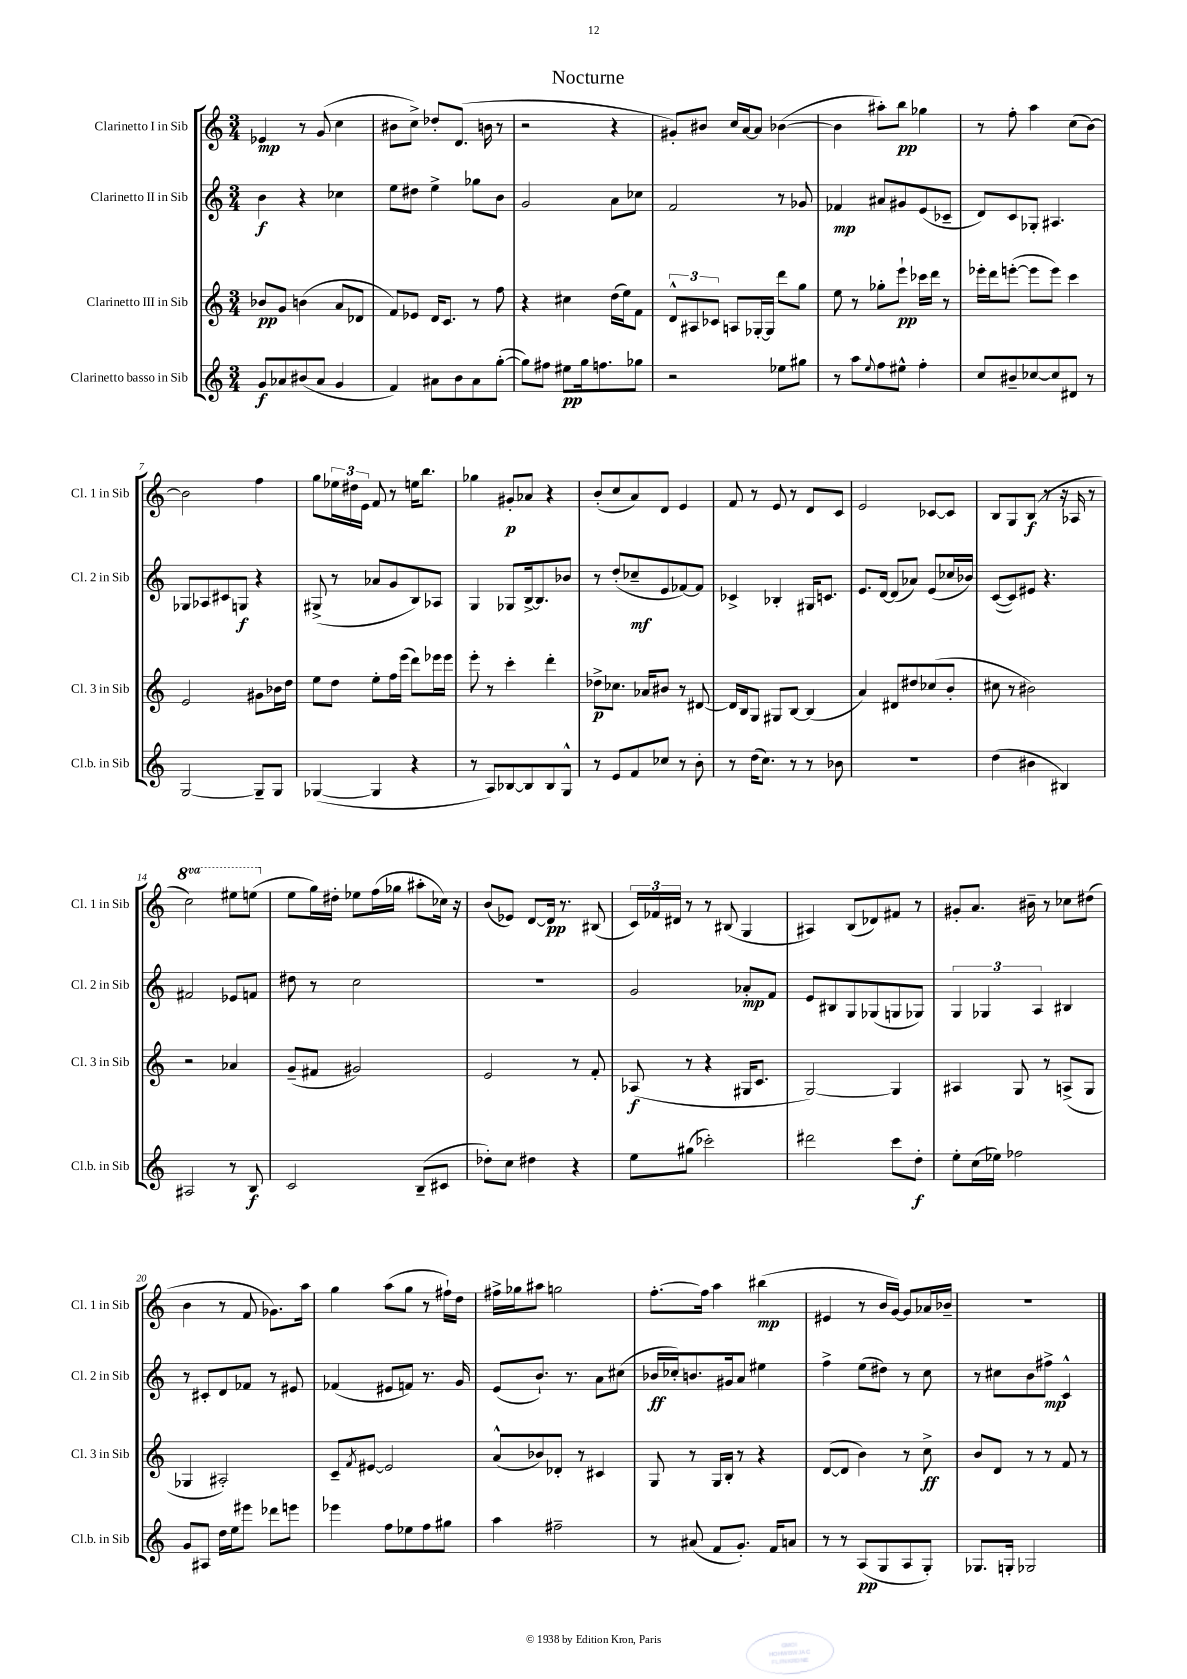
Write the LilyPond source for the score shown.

\header { title = "Nocturne" }
<<
\new StaffGroup <<
\new Staff = "s0" \with { instrumentName = "Clarinetto I in Sib" shortInstrumentName = "Cl. 1 in Sib" } {
    \clef treble \key c \major \numericTimeSignature \time 3/4 \set Staff.ottavationMarkups = #ottavation-simple-ordinals
    ees'4\mp r8 g'8( c''4 |
    bis'8 c''8->) des''8-. d'8.( b'16 r8 |
    r2 r4 |
    gis'8-.) bis'8 c''16 a'16~ a'8 bes'4~( |
    bes'4 ais''8-.) b''8\pp ges''4 |
    r8 f''8-. a''4 c''8( b'8~) |
    b'2 f''4 |
    g''8 \tuplet 3/2 { ees''16 dis''16 e'16 } f'8 r8 e''16 b''8. |
    ges''4 gis'8-.\p aes'8 r4 |
    b'8-.( c''8 a'8) d'8 e'4 |
    f'8 r8 e'8 r8 d'8 c'8 |
    e'2 ces'8~ ces'8 |
    b8 g8 b8\f( r8 r16 aes16 r8 |
    \ottava #1 c'''2) eis'''8 e'''8( \ottava #0 |
    e''8 g''16) dis''16-. ees''8 f''16( ges''16 ais''8-. ces''16) r16 |
    b'8( ees'8) d'8~ d'16\pp r8. bis8( |
    \tuplet 3/2 { c'16) fes'16 dis'16 } r8 r8 bis8( g4 |
    ais4) b8( des'8) fis'8 r8 |
    gis'8-. a'8. bis'16-- r8 ces''8 dis''8( |
    b'4 r8 f'8 ges'8.) a''16 |
    g''4 a''8( g''8 r8 fis''16-!) d''16 |
    fis''16-> ges''16 ais''8 g''2 |
    f''8.~-. f''16 a''4 bis''4\mp( |
    eis'4 r8 b'16 g'16~) g'8 aes'16 bes'16-- |
    R2. \bar "|." |
}
\new Staff = "s1" \with { instrumentName = "Clarinetto II in Sib" shortInstrumentName = "Cl. 2 in Sib" } {
    \clef treble \key c \major \numericTimeSignature \time 3/4
    b'4\f r4 ces''4 |
    e''8 dis''8 e''4-> ges''8 b'8 |
    g'2 a'8 ces''8 |
    f'2 r8 ges'8 |
    fes'4\mp ais'8 gis'8 e'8( ces'8-- |
    d'8) c'8 ges8-. ais4. |
    ges8 aes8 cis'8 g8\f r4 |
    gis8->( r8 aes'8 g'8 b8) aes8 |
    g4 ges8 b16~-> b8. bes'8 |
    r8 d''8-.( ces''8--\mf e'8 fes'8~) fes'8 |
    ces'4-> bes4-. gis16 c'8. |
    e'8. d'16~ d'8( aes'8) e'8( ces''16 bes'16) |
    c'8~( c'8) eis'8 r4. |
    fis'2 ees'8 f'8 |
    dis''8 r8 c''2 |
    R2. |
    g'2 aes'8-.\mp f'8 |
    e'8 bis8 g8 ges8( g8 ges8) |
    \tuplet 3/2 { g4 ges4 a4 } bis4 |
    r8 cis'8-. d'8 fes'8 r8 eis'8 |
    fes'4( eis'8 f'8) r8. g'16 |
    e'8( b'8.-!) r8. a'8 cis''8( |
    bes'16\ff ces''16-.) b'8. gis'16 a'8 eis''4 |
    f''4-> e''8( dis''8) r8 c''8 |
    r8 cis''8 b'8 fis''8->\mp c'4-^ \bar "|." |
}
\new Staff = "s2" \with { instrumentName = "Clarinetto III in Sib" shortInstrumentName = "Cl. 3 in Sib" } {
    \clef treble \key c \major \numericTimeSignature \time 3/4
    bes'8\pp g'8 b'4( a'8 des'8 |
    f'8) ees'8 d'16 c'8. r8 f''8 |
    r4 cis''4 d''16( e''16) f'8 |
    \tuplet 3/2 { d'8-^ ais8 ces'8 } a8 ges16~-. ges16 d'''8 g''8 |
    e''8 r8 ges''8-. e'''8-!\pp ces'''16 d'''16 r8 |
    ees'''16-. d'''16 e'''8~-.( e'''8 e'''8) c'''4 |
    e'2 gis'8 bes'16 d''16 |
    e''8 d''8 e''8-. f''16 e'''16( d'''8) ees'''16 ees'''16 |
    e'''8-. r8 c'''4-. d'''4-. |
    des''8->\p ces''8. aes'16 bis'8 r8 dis'8~ |
    dis'16 b16 g8 gis8 b8~ b4( |
    a'4) dis'8 dis''8 ces''8( b'8-. |
    cis''8 r8 bis'2) |
    r2 aes'4 |
    g'8--( fis'8 gis'2) |
    e'2 r8 f'8-. |
    aes8\f( r8 r4 gis16 c'8. |
    g2~) g4 |
    ais4 g8 r8 a8->( g8 |
    ges4 ais2-.) |
    c'8-- \acciaccatura { f'8 } eis'8~ eis'2 |
    a'8-^( bes'8) des'8-. r8 cis'4 |
    g8 r8 g16 b16-. r8 r4 |
    d'8~( d'8 b'4) r8 c''8->\ff |
    b'8 d'8 r8 r8 f'8 r8 \bar "|." |
}
\new Staff = "s3" \with { instrumentName = "Clarinetto basso in Sib" shortInstrumentName = "Cl.b. in Sib" } {
    \clef treble \key c \major \numericTimeSignature \time 3/4
    g'8\f aes'8 bis'8( aes'8 g'4 |
    f'4) ais'8 b'8 ais'8 g''8~-.( |
    g''8) fis''8 eis''8\pp g''16 f''8. ges''8 |
    r2 ees''8 gis''8 |
    r8 a''8 \appoggiatura { e''8 } f''8 eis''8-^ f''4-. |
    c''8 bis'8-- ces''8~ ces''8 dis'8 r8 |
    g2~ g8-- g8 |
    ges4~( ges4 r4 |
    r8 a8) bes8~ bes8 bes8 g8-^ |
    r8 e'8 f'8 ces''8 r8 b'8-. |
    r8 d''16( c''8.) r8 r8 bes'8 |
    R2. |
    d''4( bis'4 bis4) |
    ais2 r8 b8\f |
    c'2 b8--( cis'8 |
    des''8-.) c''8 dis''4 r4 |
    e''8 gis''8( ces'''2-.) |
    dis'''2 c'''8 d''8-.\f |
    e''8-. c''16( ees''16) fes''2 |
    g'8 ais8 d''16 e''16 eis'''8 des'''8 e'''8 |
    ees'''4 f''8 ees''8 f''8 gis''8 |
    a''4 fis''2-- |
    r8 ais'8( f'8 g'8.-.) f'16 a'8 |
    r8 r8 a8\pp( g8 a8 g8-.) |
    ges8. g16-. ges2 \bar "|." |
}
>>
>>
